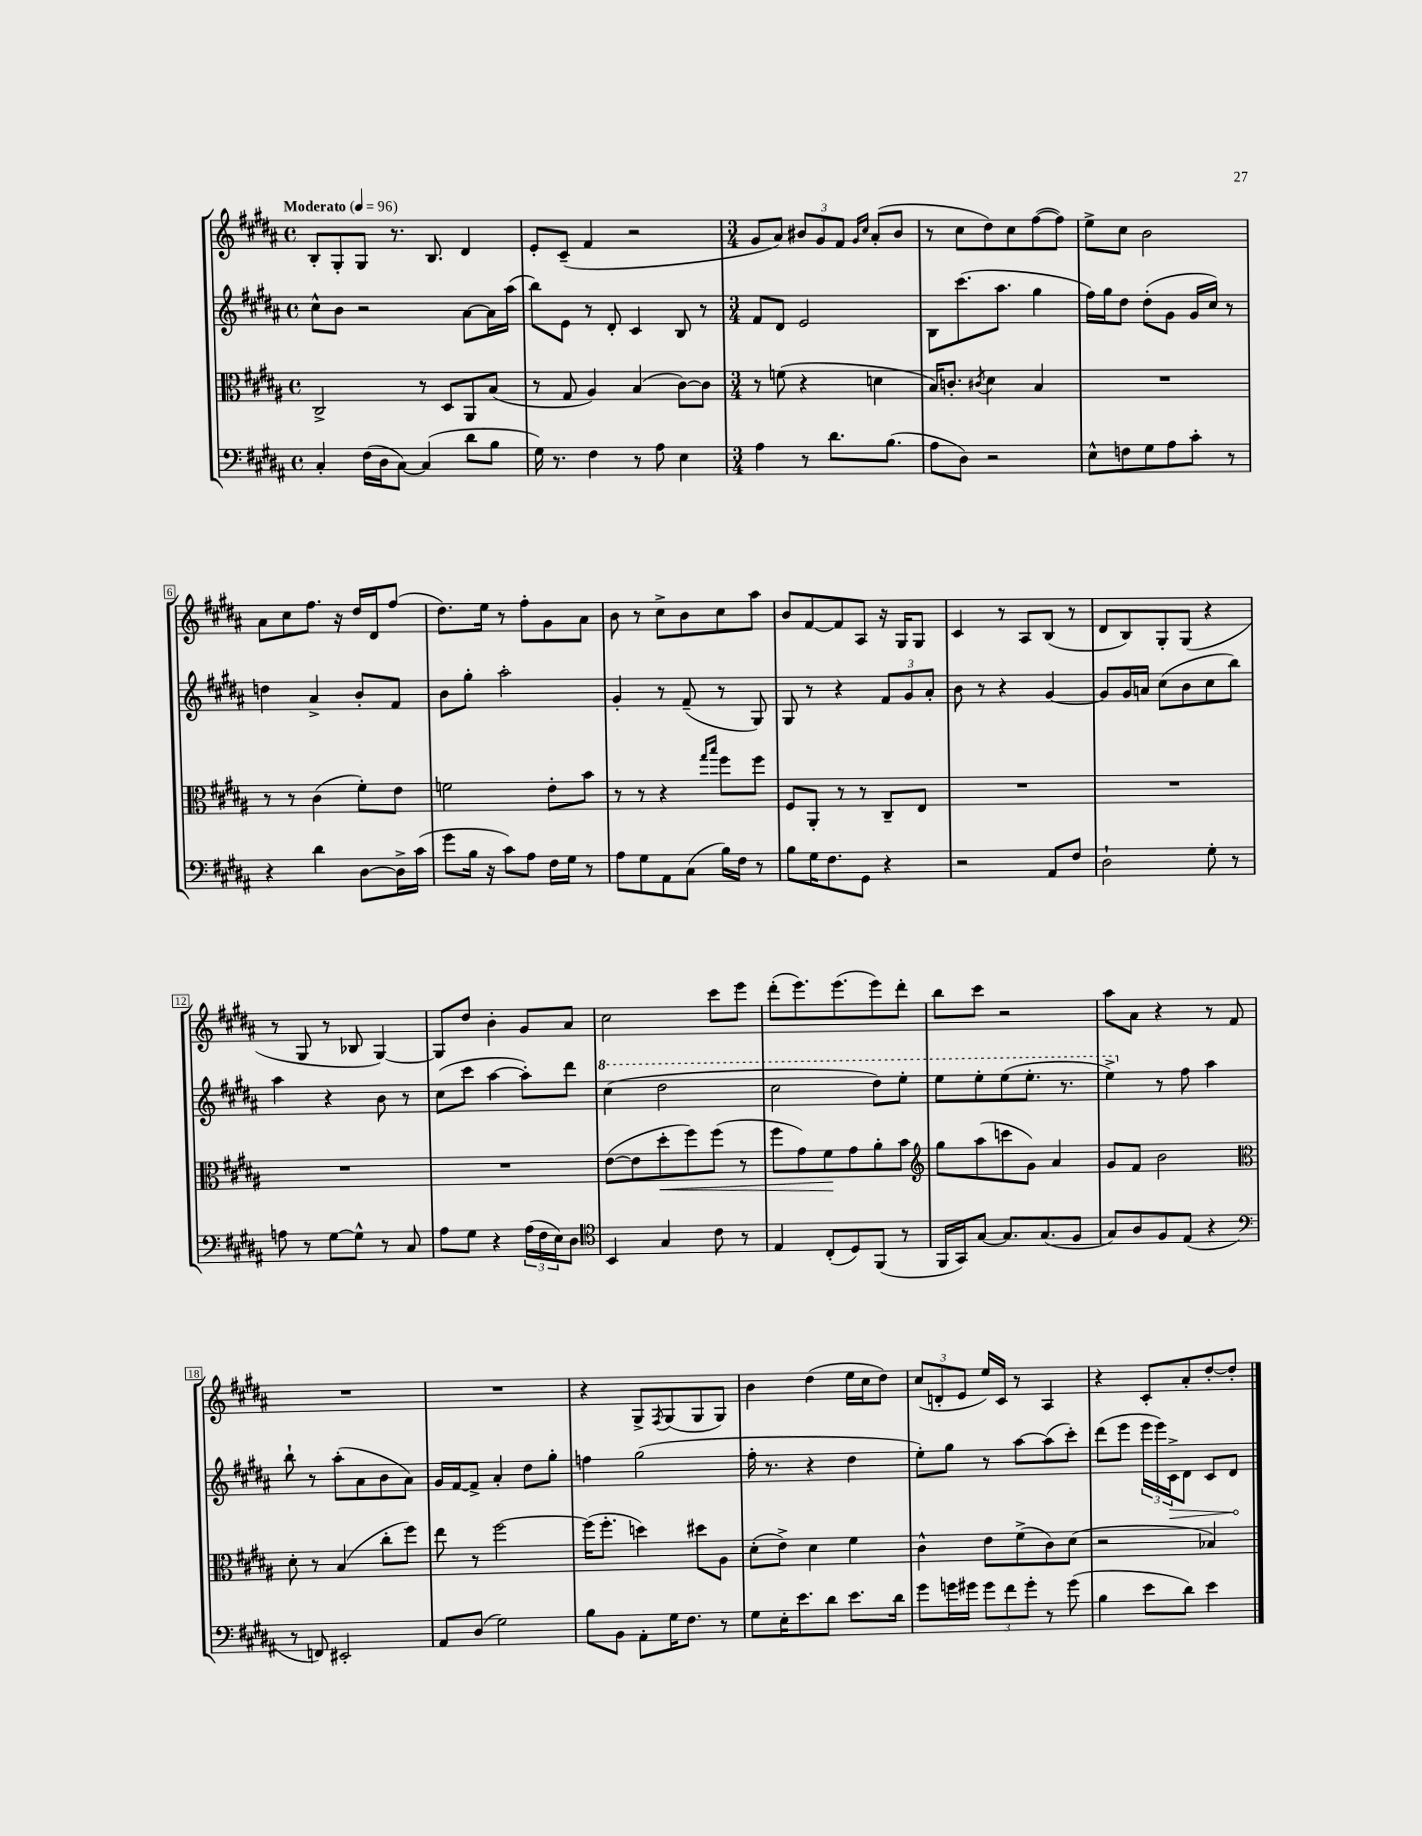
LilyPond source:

<<
\new StaffGroup <<
\new Staff = "s0" {
    \clef treble \key b \major \defaultTimeSignature \time 4/4 \tempo "Moderato" 4 = 96
    b8-. gis8-. gis8 r8. b8. dis'4 |
    e'8-. cis'8--( fis'4 r2 |
    \numericTimeSignature \time 3/4 gis'8 ais'8) \tuplet 3/2 { bis'8 gis'8 fis'8 } \grace { gis'16 cis''16 } ais'8-.( bis'8 |
    r8 cis''8 dis''8) cis''8 fis''8~( fis''8) |
    e''8-> cis''8 b'2 |
    ais'8 cis''8 fis''8. r16 dis''16 dis'16 fis''8( |
    dis''8.) e''16 r8 fis''8-. gis'8 ais'8 |
    b'8 r8 cis''8-> b'8 cis''8 ais''8 |
    b'8 fis'8~ fis'8 ais8 r16 gis16 gis8 |
    cis'4 r8 ais8 b8( r8 |
    dis'8 b8) gis8-. gis8( r4 |
    r8 gis8 r8 bes8 gis4~) |
    gis8 dis''8 b'4-. gis'8 ais'8 |
    cis''2 cis'''8 e'''8 |
    dis'''8-.( e'''8.) e'''8.( e'''8) dis'''8-. |
    b''8 cis'''8 r2 |
    ais''8 ais'8 r4 r8 fis'8 |
    R2. |
    R2. |
    r4 gis8-> \acciaccatura { fis8 } gis8( gis8 gis8) |
    b'4 dis''4( e''16 cis''16 dis''8) |
    \tuplet 3/2 { cis''8( d'8-. e'8 } e''16) cis'16 r8 ais4 |
    r4 cis'8-. ais'8-. dis''8~-. dis''8-. \bar "|." |
}
\new Staff = "s1" {
    \clef treble \key b \major \defaultTimeSignature \time 4/4
    cis''8-^ b'8 r2 ais'8~ ais'16 ais''16( |
    b''8) e'8 r8 dis'8-. cis'4 b8 r8 |
    \numericTimeSignature \time 3/4 fis'8 dis'8 e'2 |
    b8 cis'''8.( ais''8. gis''4 |
    fis''16) gis''16 dis''8 dis''8-.( gis'8 gis'16 cis''16) r8 |
    d''4 ais'4-> b'8-. fis'8 |
    b'8 gis''8-. ais''2-. |
    gis'4-. r8 fis'8--( r8 gis8) |
    gis8 r8 r4 \tuplet 3/2 { fis'8 gis'8 ais'8-. } |
    b'8 r8 r4 gis'4~ |
    gis'8 gis'16 a'16 cis''8( b'8 cis''8 b''8) |
    ais''4 r4 b'8 r8 |
    cis''8( cis'''8 ais''4~ ais''8-.) dis'''8 |
    \ottava #1 cis'''4( dis'''2 |
    cis'''2 dis'''8) e'''8-. |
    e'''8 e'''8-. e'''8( e'''8.-. r8. |
    e'''4->) \ottava #0 r8 fis''8 ais''4 |
    b''8-! r8 ais''8-.( ais'8 b'8 ais'8) |
    gis'16 fis'16~ fis'8-> ais'4-. dis''8 gis''8-. |
    f''4 gis''2( |
    fis''16-. r8. r4 dis''4 |
    e''8-.) gis''8 r8 ais''8~ ais''8( cis'''8-.) |
    dis'''8( e'''8 \tuplet 3/2 { e'''16 e'''16) \once \override Hairpin.circled-tip = ##t cis'16->\> } dis'8 cis'8 dis'8\! \bar "|." |
}
\new Staff = "s2" {
    \clef alto \key b \major \defaultTimeSignature \time 4/4
    cis2-> r8 dis8 ais,8 b8( |
    r8 gis8 ais4) b4( cis'8~) cis'8 |
    \numericTimeSignature \time 3/4 r8 f'8( r4 d'4 |
    b16) c'8.-. \acciaccatura { cis'8 } dis'4 b4 |
    R2. |
    r8 r8 cis'4( fis'8-.) e'8 |
    f'2 e'8-. b'8 |
    r8 r8 r4 \grace { gis''16 b''16 } fis''8 fis''8 |
    fis8 ais,8-. r8 r8 cis8-- e8 |
    R2. |
    R2. |
    R2. |
    R2. |
    e'8~( e'8 dis''8-.\< fis''8) fis''8( r8 |
    fis''8 gis'8) fis'8\! gis'8 ais'8-. b'8 |
    \clef treble gis''8 ais''8( c'''8 gis'8) ais'4 |
    gis'8 fis'8 b'2 |
    \clef alto dis'8-. r8 b4( cis''8-. fis''8) |
    e''8 r8 fis''2~ |
    fis''16( fis''8.-. d''4) dis''8 ais8 |
    dis'8-.( e'8->) dis'4 fis'4 |
    cis'4-^ e'8 fis'8->( cis'8) dis'8( |
    r2 bes4) \bar "|." |
}
\new Staff = "s3" {
    \clef bass \key b \major \defaultTimeSignature \time 4/4
    cis4-. fis16( dis16 cis8~) cis4( dis'8 b8 |
    gis16) r8. fis4 r8 ais8 e4 |
    \numericTimeSignature \time 3/4 ais4 r8 dis'8. b8.( |
    ais8 dis8) r2 |
    e8-^ f8 gis8 ais8 cis'8-. r8 |
    r4 dis'4 dis8~ dis16-> cis'16( |
    gis'8 b16 r16 cis'8) ais8 fis16 gis16 r8 |
    ais8 gis8 ais,8 cis8( b16) fis16 r8 |
    b8 gis16 fis8. gis,8 r4 |
    r2 ais,8 fis8 |
    dis2-! gis8-. r8 |
    a8 r8 gis8~ gis8-^ r8 cis8 |
    ais8 gis8 r4 \tuplet 3/2 { ais16( fis16 e16) } dis8 |
    \clef tenor b,4 gis4 cis'8 r8 |
    e4 cis8-.( dis8) fis,8( r8 |
    fis,16 gis,16) gis8~ gis8. gis8.( fis8 |
    gis8) ais8 fis8 e8( r4 |
    \clef bass r8 f,8) eis,2-. |
    ais,8 dis8( gis2) |
    b8 b,8 ais,8-. gis16 fis8. r8 |
    gis8 e16-. e'8. dis'8 e'8. dis'16 |
    gis'8 g'16 gis'16 \tuplet 3/2 { gis'8 fis'8 gis'8-. } r8 gis'8( |
    b4 e'8 dis'8) e'4 \bar "|." |
}
>>
>>
\layout { \context { \Score \override BarNumber.stencil = #(make-stencil-boxer 0.1 0.3 ly:text-interface::print) } }
